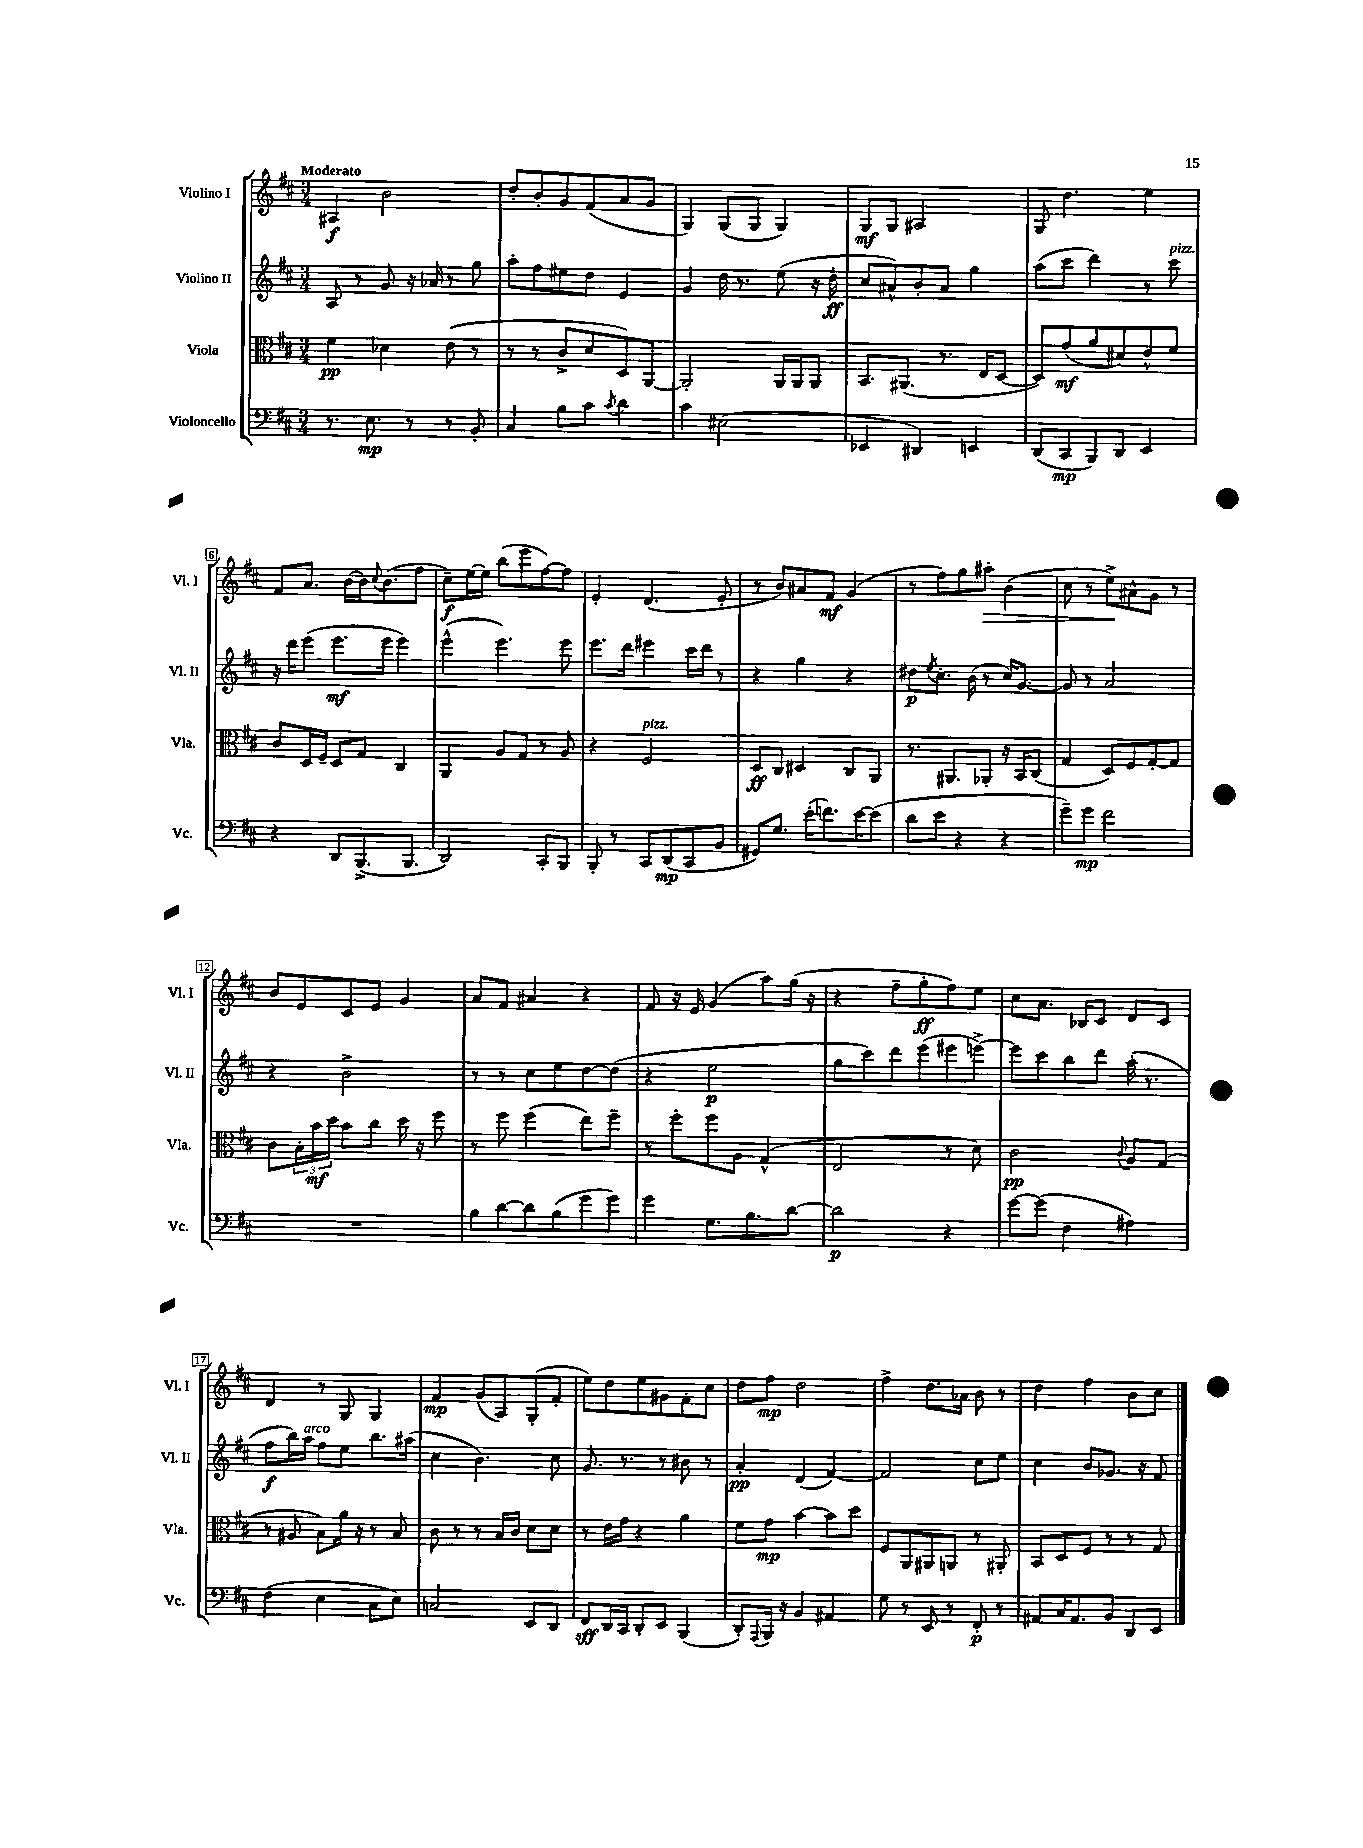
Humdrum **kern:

**kern	**kern	**kern	**kern
*staff4	*staff3	*staff2	*staff1
*clefF4	*clefC3	*clefG2	*clefG2
*k[f#c#]	*k[f#c#]	*k[f#c#]	*k[f#c#]
*M3/4	*M3/4	*M3/4	*M3/4
8.r	4f#	8A	4A#
.	.	8r	.
8.E	.	.	.
.	4d-	8g	2b
8r	.	16r	.
.	.	16a-	.
8r	(8e	8r	.
8BB'	8r	8gg	.
=	=	=	=
4C#	8r	8aa'	8dd'
.	8r	8ff#	8b'
8B	8c#^	8ee#	8g
8c#	8d	8dd	(8f#
8qc#	.	.	.
4d	8D)	4e	8a
.	[8AA	.	8g
=	=	=	=
4c#	2AA']	4g	4G)
(2E#	.	16dd	(8G
.	.	8.r	.
.	.	.	8G
.	16AA	(8ee	4G)
.	16AA	.	.
.	8AA	16r	.
.	.	16dd'	.
=	=	=	=
4EE-	8.BB	8cc#	8G
.	.	8a#^^)	8G
.	(8.AA#	.	.
4DD#)	.	8b'	2A#
.	8.r	8a#	.
4EE	.	4gg	.
.	16E	.	.
.	[8D	.	.
=	=	=	=
(8DD	8D])	(8aa	8G
8CC#	(8g	8ccc#	4.dd
8BBB)	8a	4ddd)	.
8DD	8d#)	.	.
4EE	8e^^	8r	4ee
.	8f#	8ccc#	.
=	=	=	=
4r	8c#	16r	8f#
.	.	16ddd	.
.	16D	(8eee	8.a
.	16F#~	.	.
8DD	8D	8.eee	.
.	.	.	[16b
(8.BBB^	8G	.	16b]
.	.	.	8qqcc#
.	.	16eee	(8.b
.	4C#	4eee)	.
8.BBB	.	.	.
.	.	.	8ff#
=	=	=	=
2DD)	4AA	(4eee^^	8cc#~)
.	.	.	[16ee
.	.	.	16ee]
.	8A	4.eee)	(8bb
.	8G	.	8eee
8CC#'	8r	.	[8ff#)
8BBB	8A	8eee	8ff#]
=	=	=	=
8BBB'	4r	8.eee	4e'
8r	.	.	.
.	.	16ddd	.
8CC#	2F#	4eee#	(4.d
(8DD	.	.	.
8CC#	.	16ccc#	.
.	.	16ddd	.
8BB	.	8r	8e'
=	=	=	=
8GG#)	8D	4r	8r
8.G	8C#	.	8b)
.	4D#	4gg	8a#
(16e'	.	.	.
8.f)	.	.	8f#
.	8C#	4r	(4g
[16e	.	.	.
(8e]	8AA	.	.
=	=	=	=
8d	8.r	8dd#	8r
.	.	8qee	.
8e	.	8.cc#'	8ff#)
.	8.AA#	.	.
4r	.	.	8gg
.	.	(16b	.
.	8AA-'	8r	8aa#'
4r	16r	16cc#)	(4b
.	16BB	[8.g	.
.	(8C#	.	.
=	=	=	=
8g~)	4G	8g]	8cc#
8g	.	8r	8r
2f#	8D)	2a	8ee^)
.	8F#	.	8a#^^
.	[8G'	.	8g
.	8G]	.	8r
=	=	=	=
2.r	8c#	4r	8b
.	24B'	.	8e
.	24b	.	.
.	24dd	.	.
.	8b	2b^	8c#
.	8cc#	.	8e
.	16dd	.	4g
.	16r	.	.
.	8ff#	.	.
=	=	=	=
8B	8r	8r	8a
[8d	8ff#	8r	8f#
8d]	(4ff#	8cc#	4a#
(8B	.	8ee	.
8g	8ee)	[8dd	4r
8g)	8ff#~	(8dd]	.
=	=	=	=
4g	8r	4r	8f#
.	8ff#'	.	16r
.	.	.	16e
8.G	8ff#	2ee	(4g
.	8A	.	.
8.B	.	.	.
.	(4G^^	.	8aa)
[8d	.	.	(16gg
.	.	.	16r
=	=	=	=
2d]	2E	8gg	4r
.	.	8ccc#)	.
.	.	8ddd	8ff#~
.	.	(8eee	8gg'
4r	8r	8eee#	8ff#)
.	8d)	[8eee^)	8ee
=	=	=	=
[8g	2c#	8eee]	8cc#
(8g]	.	8ccc#	8.a
4F#	.	8bb	.
.	.	.	16B-
.	.	8ddd	8c#
.	8qqc#	.	.
4A#)	8A	(16aa'	8d
.	.	8.r	.
.	(8G	.	8c#
=	=	=	=
(4F#	8r	8ff#	4d
.	8A#	16bb)	.
.	.	16aa	.
4E	8B)	8ff#	8r
.	16a	8ee	8G
.	16r	.	.
8C#	8r	8.bb	4G
8E)	8B	.	.
.	.	(16aa#	.
=	=	=	=
2C	8c#	4cc#	4f#
.	8r	.	.
.	8r	4.b)	(8g
.	16B	.	8A)
.	16c#	.	.
8EE	8d	.	(8G'
8DD	8d	8cc#	8f#'
=	=	=	=
8FF#	8r	8.g	8ee)
16DD	16e	.	8dd
16CC#	16g	8.r	.
8DD'	4r	.	8ee
8EE	.	8r	8g#
(4BBB	4a	8b#	8f#'
.	.	8r	8cc#
=	=	=	=
8DD')	8f#	4a'	8dd
8qqAAA	.	.	.
16BBB	8g	.	8ff#
16r	.	.	.
4BB	[4b	(4d	2dd
4AA#	8b]	[4f#)	.
.	8dd	.	.
=	=	=	=
8G	8F#	2f#]	4ff#^
8r	8AA	.	.
8EE	8AA#	.	8.dd
8r	8AA	.	.
.	.	.	16a-
8FF#'	8r	8cc#	8b
8r	8AA#'	8ee	8r
=	=	=	=
8AA#	8BB	4cc#	4dd
16C#	8D	.	.
8.AA#	.	.	.
.	8F#	8b	4ff#
8BB	8r	8.g-	.
8DD	8r	.	8b
.	.	16r	.
8EE	8G	8f#	8cc#
==	==	==	==
*-	*-	*-	*-
